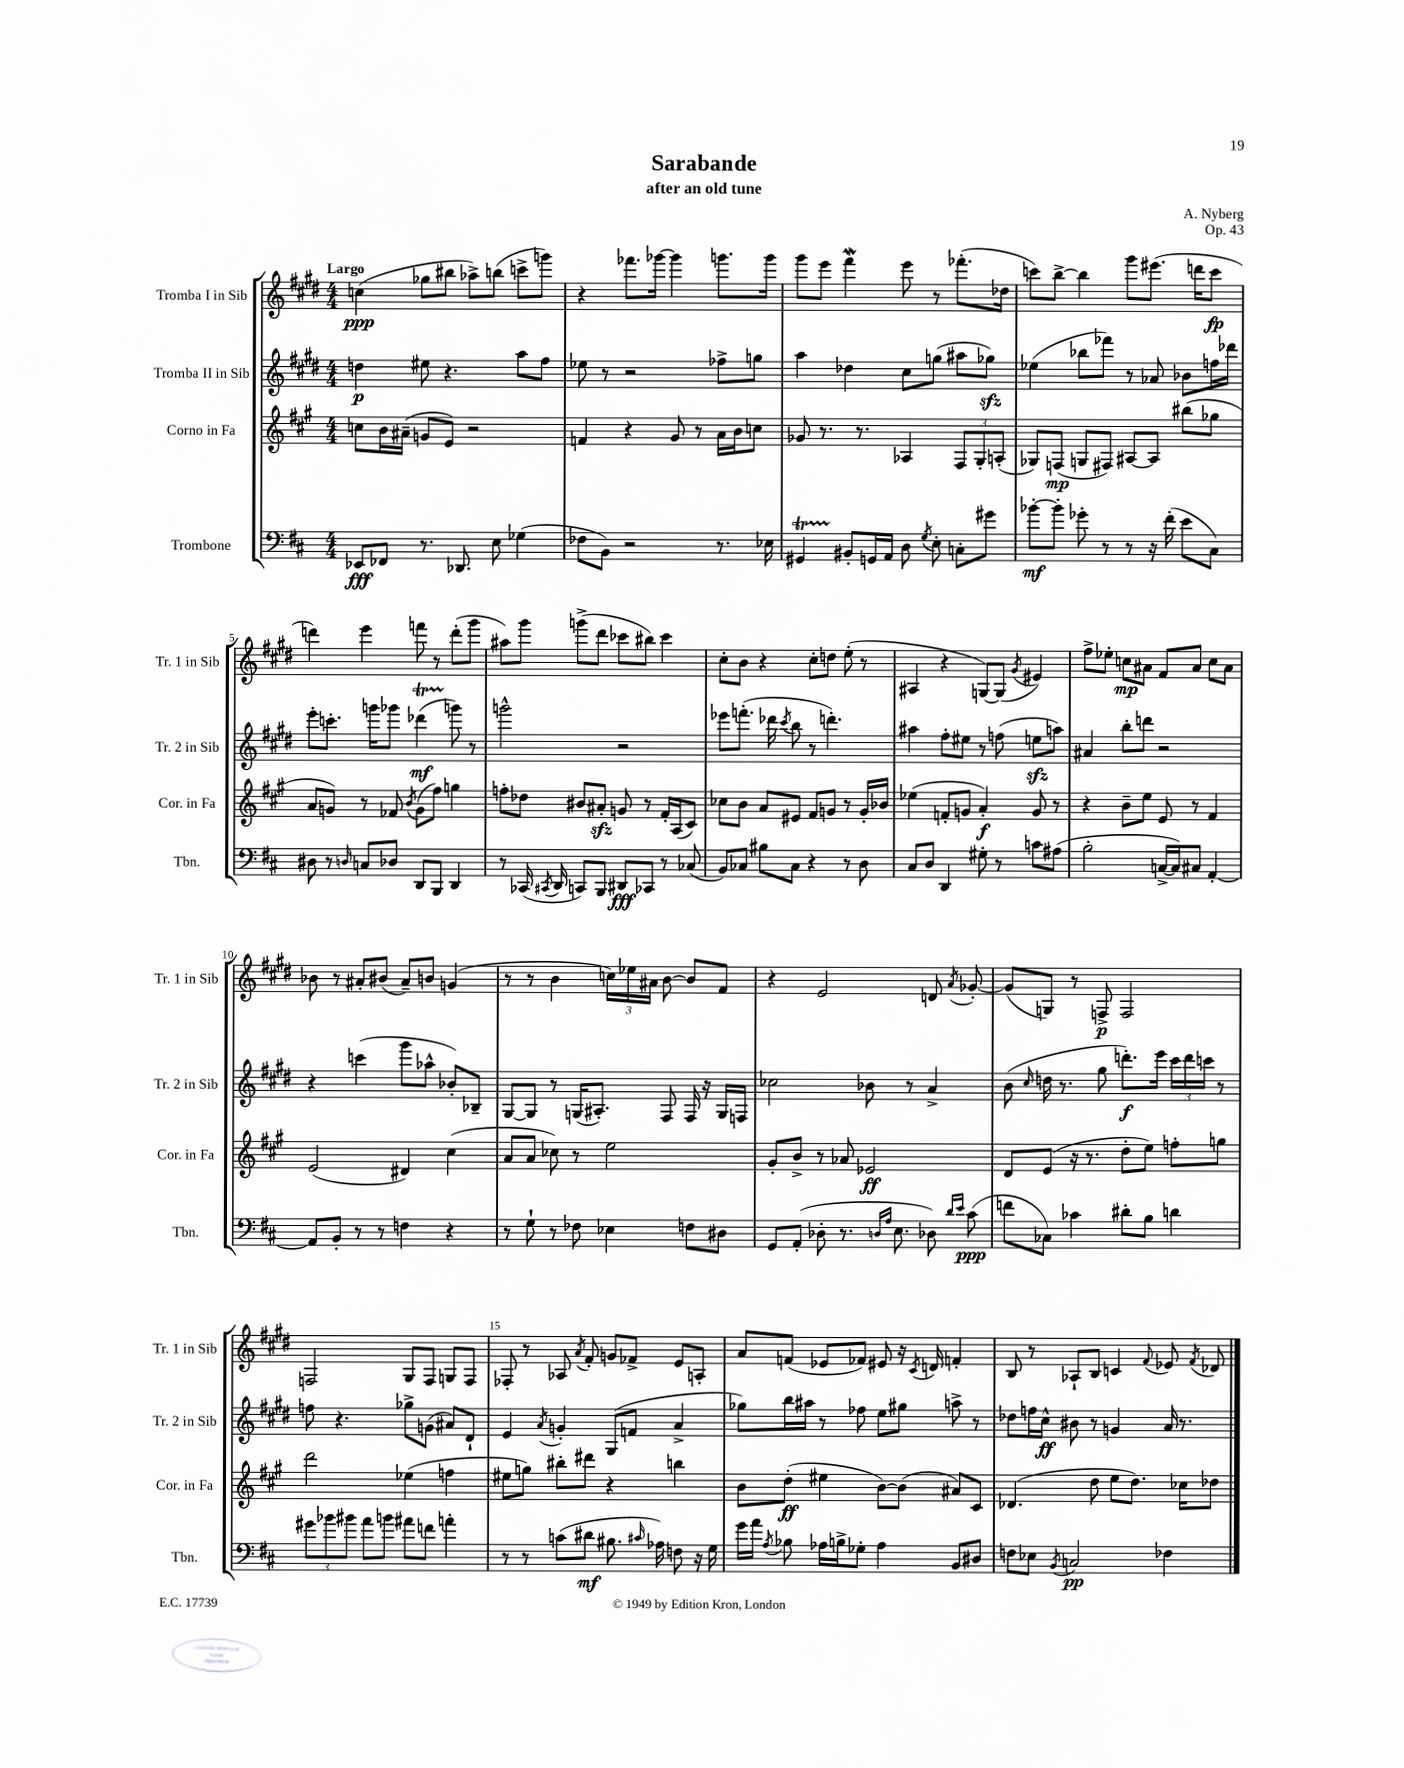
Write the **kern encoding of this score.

**kern	**kern	**kern	**kern
*staff4	*staff3	*staff2	*staff1
*clefF4	*clefG2	*clefG2	*clefG2
*k[f#c#]	*k[f#c#g#]	*k[f#c#g#d#]	*k[f#c#g#d#]
*M4/4	*M4/4	*M4/4	*M4/4
8EE-	8cc	4dd	(4cc
8FF-	16b	.	.
.	(16a#~	.	.
8.r	8g	8ee#	8gg-
.	8e)	4.r	8bb#
8.DD-	.	.	.
.	2r	.	8aa-^)
8E	.	.	(8bb
(4G-	.	8aa	8ccc^
.	.	8ff#	8ggg)
=	=	=	=
8F-	4f	8ee-	4r
8BB)	.	8r	.
2r	4r	2r	8.fff-
.	.	.	[16ggg-
.	8g#	.	4ggg-]
.	8r	.	.
8.r	16a	8ff-^	8.ggg
.	16b	.	.
.	8cc	8gg	.
16E-	.	.	16ggg
=	=	=	=
4GG#	8g-	4aa	8ggg#
.	8.r	.	8eee
8BB#'	.	4dd-	4fff#
.	8.r	.	.
16GG	.	.	.
16AA	.	.	.
8D	4A-	8cc#	8eee
8qG	.	.	.
8E'	.	(8gg	8r
8C'	12F#	8aa#	(8.fff-'
.	12G#'	.	.
8g#	.	8gg-)	.
.	(12A'	.	.
.	.	.	16dd-
=	=	=	=
[8b-'	8G-)	(4ee-	8ccc)
8b-']	(8F	.	[8bb^
8g-'	8G	8bb-	4bb]
8r	8F#)	8fff-)	.
8r	[8A#	8r	8ggg#
16r	8A#]	8a-	(8.eee#
(16f#'	.	.	.
8e	(8bb#	8b-	.
.	.	.	16ddd
8C#)	8gg-	16ff	8ccc
.	.	16ddd-	.
=	=	=	=
8D#	8a	8eee'	4ddd)
8r	8g)	8.ccc'	.
16qqD	.	.	.
8C	8r	.	4eee
.	.	16ggg	.
8D-	8f-	8ggg-	.
.	8qb	.	.
8DD	(8g	(4ddd-	8fff
8BBB	8ff#)	.	8r
4DD	4gg	8ggg)	(8ddd'
.	.	8r	8ggg#
=	=	=	=
8r	8ff'	2ggg^^	8aa#)
(16CC-	8dd-	.	8ggg#
8qCC#	.	.	.
16DD	.	.	.
8CC)	8b#	.	(8ggg^
8BBB	8a#'	.	8ddd#
8DD#	8g	2r	8ccc-
8CC-	8r	.	8bb#)
8r	16f#'	.	4ccc-
.	(16A	.	.
(8C-	8c#)	.	.
=	=	=	=
8BB)	8cc-	8eee-	8cc#'
8C-	8b	(8.fff'	8b
8B#	8a	.	4r
.	.	16ddd-	.
.	.	8qccc#	.
8C-	8e#	8bb	.
4r	8f#	8r	8cc#'
.	8g	4.ddd')	8dd
8r	8r	.	(8ee'
8D	16g'	.	8r
.	16b-	.	.
=	=	=	=
8C#	(4ee-	4aa#	4A#
8D	.	.	.
4DD	8f'	8ff#'	4r
.	8g	8ee#	.
8G#'	4a')	8r	[8G)
8r	.	(8ff	(8G]
.	.	.	8qg#
8c	8g	8ee	4e#)
(8A#	8r	8aa)	.
=	=	=	=
2B'	4r	4a#	8ff#^
.	.	.	8ee-'
.	8b~	8bb'	8cc
.	8ee	8ddd	8a#
[16C^	8e	2r	8f#
16C])	.	.	.
8C#	8r	.	8a#
[4AA'	4f#	.	8cc
.	.	.	8a#
=	=	=	=
8AA]	(2e	4r	8b-
8BB'	.	.	8r
8r	.	(4ccc	8a#'
8r	.	.	(8b#
4F	4d#)	8ggg#	8a#~)
.	.	8aa-^^	8b
4r	(4cc#	8b-')	(4g
.	.	8B-~	.
=	=	=	=
8r	8a	[8G#	8r
8G`	8a	8G#]	8r
8r	8cc-)	8r	4b
8F-	8r	(16G	.
.	.	8.A#')	.
4E-	2ee	.	24cc)
.	.	.	24ee-
.	.	.	24a#
.	.	8F#	[8b
8F	.	16F#	8b]
.	.	16r	.
8D#	.	16G	8f#
.	.	16F	.
=	=	=	=
8GG	8g#'	2cc-	4r
(8AA'	8b^	.	.
8D-'	8r	.	2e
8.r	8a-	.	.
.	2e-	8b-	.
16qqD	.	.	.
16qqA	.	.	.
8.E	.	.	.
.	.	8r	.
8D-)	.	4a^	8d
16qqd	.	.	.
16qqe	.	.	8qa
(8c#	.	.	[8g-'
=	=	=	=
8f	8d	(8b	(8g-]
.	.	16qqcc#	.
8C-)	(8e	16dd	8G)
.	.	8.r	.
4c-	16r	.	8r
.	8.r	.	.
.	.	8gg#	8F^
8d#'	8dd'	8.ddd')	2F
8B	8ee)	.	.
.	.	16eee	.
4d	8ff'	24ccc#	.
.	.	24ddd	.
.	.	24ccc	.
.	8gg	8r	.
=	=	=	=
12g#	2ddd	8ff	2F
12b-	.	.	.
.	.	4.r	.
12b#	.	.	.
8a	.	.	.
8b	.	.	.
8a#	(4ee-	8gg-^	8G#
8f	.	(8g	8F
4a'	4ff	8a#)	8G
.	.	8d#`	8F
=	=	=	=
8r	8ee#	4e	8F-'
8r	8gg)	.	8r
.	.	8qa	.
(8c	8bb#'	4g'	8A-
.	.	.	8qa
8d#	8ddd#	.	8f#'
8.B#	4r	(8G#	8g
.	.	8f	8f-^
16qqc#	.	.	.
16A-)	.	.	.
8F	4bb	4a^	8e
16r	.	.	8A'
16G	.	.	.
=	=	=	=
16g	8b	8gg-)	8a
16a	.	.	.
8qA	.	.	.
8B-	(8dd'	16bb	(8f
.	.	16aa#	.
16A-	4ee#	8r	8e-
16B^	.	.	.
8G-'	.	8ff-	8f-)
4A-	[8b)	8ee	8e#
.	(8b]	8gg#	16r
.	.	.	8qc#
.	.	.	16d
8BB	8a#)	8aa^	4f'
8D#	8c#	8r	.
=	=	=	=
8F	(4.d-	8dd-	8B
8E-	.	16ff	8r
.	.	16cc#^^	.
8qBB	.	.	.
2C	.	8b#	8A-`
.	8dd	8r	8B
.	8ee	4g	4c
.	8.dd)	.	.
.	.	.	8qqf#
4F-	.	16a	8e-
.	16cc-	8.r	.
.	.	.	8qf#
.	8dd-	.	8d-
==	==	==	==
*-	*-	*-	*-
